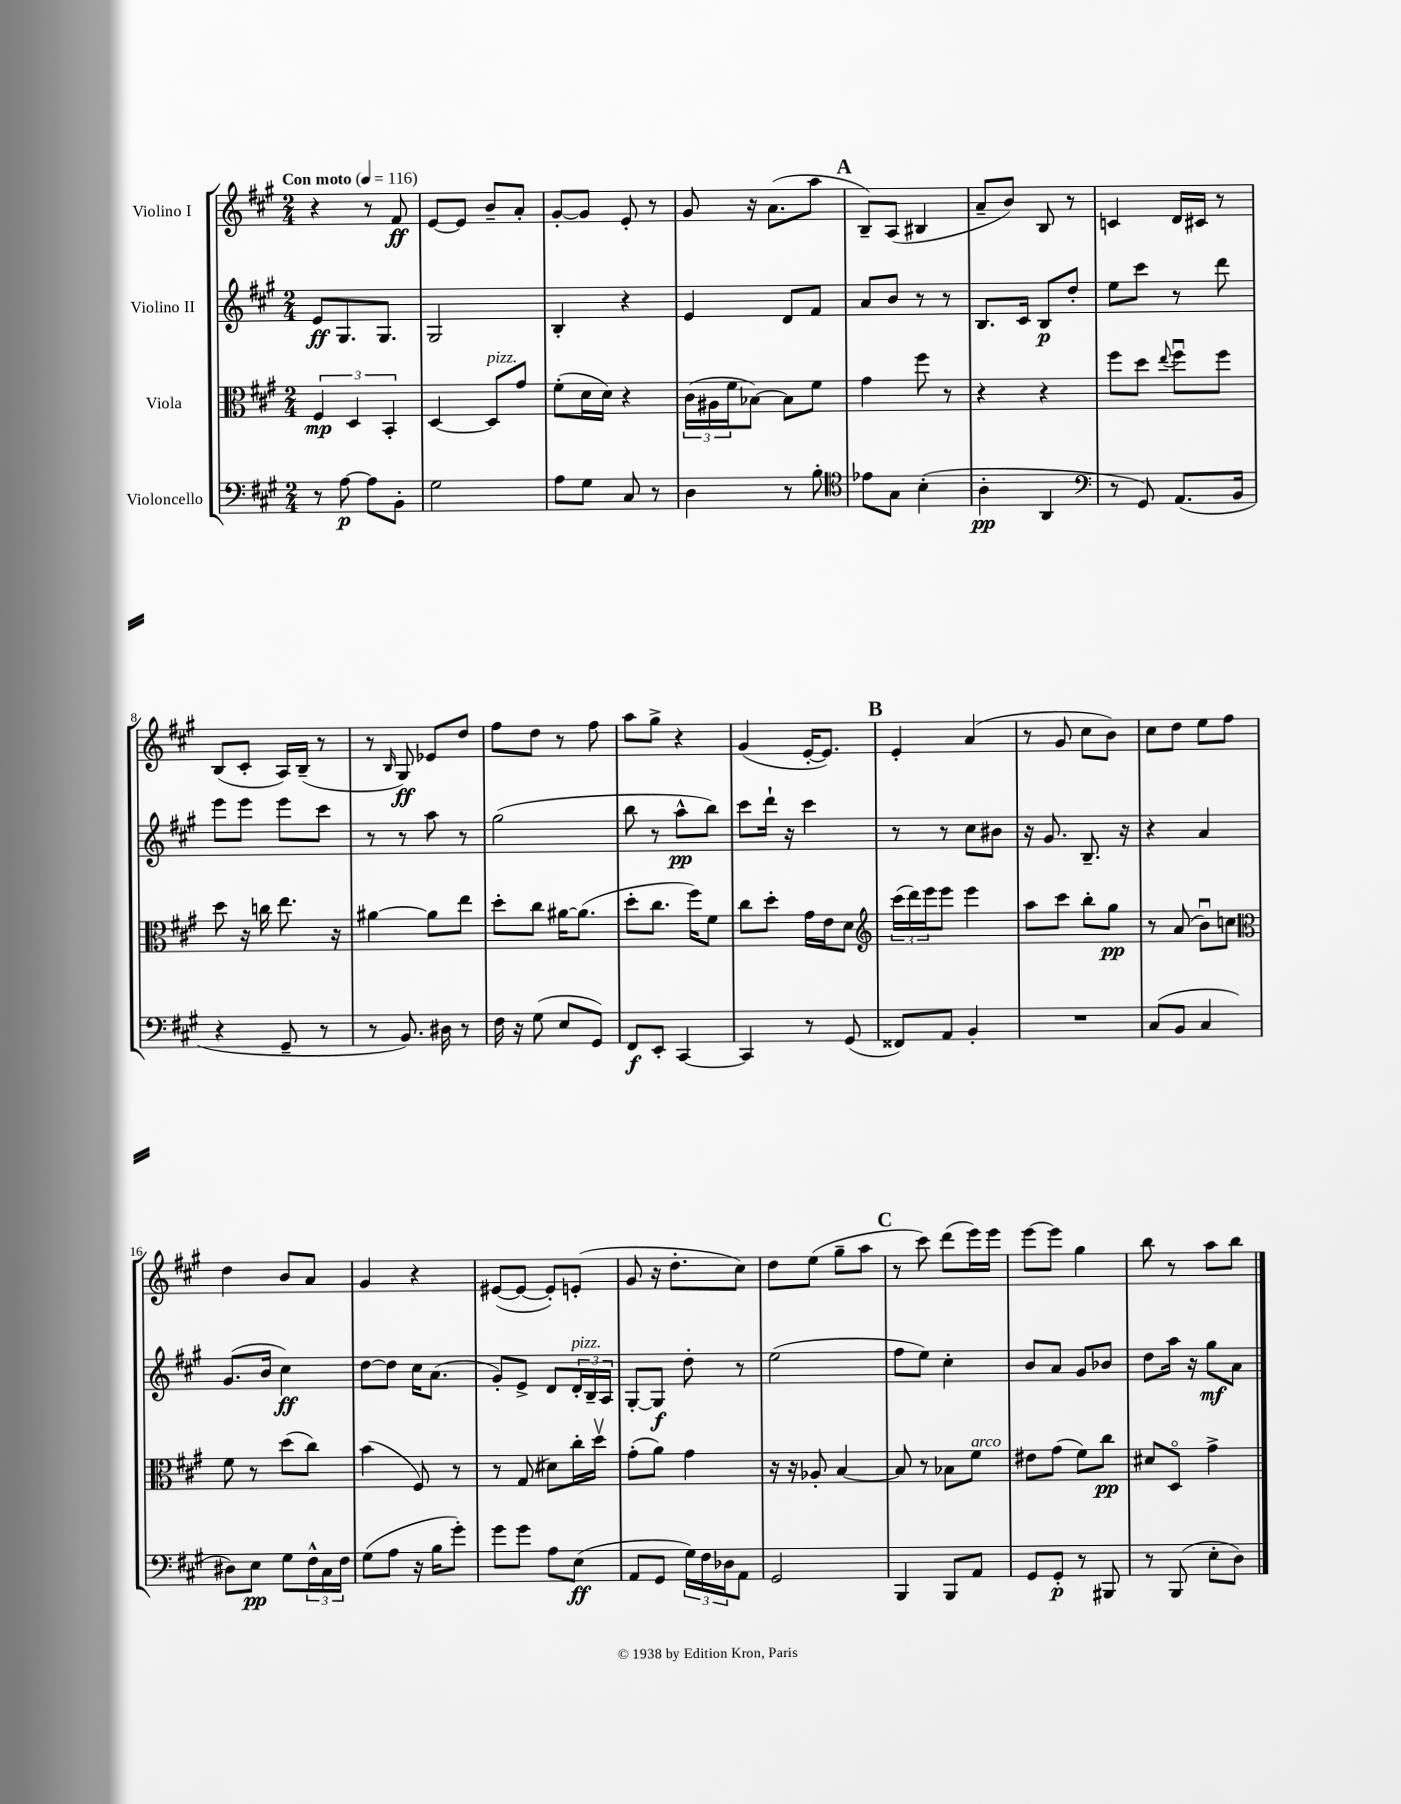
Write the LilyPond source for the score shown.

<<
\new StaffGroup <<
\new Staff = "s0" \with { instrumentName = "Violino I" } {
    \clef treble \key a \major \numericTimeSignature \time 2/4 \tempo "Con moto" 4 = 116
    r4 r8 fis'8\ff |
    e'8~ e'8 b'8-- a'8-. |
    gis'8~-. gis'8 e'8-. r8 |
    gis'8 r16 a'8.( a''8 |
    \mark \markup { \bold "A" } b8--) a8( bis4 |
    a'8-- b'8) b8 r8 |
    c'4 d'16 cis'16 r8 |
    b8( cis'8-. a16) b16--( r8 |
    r8 \grace { b16 } gis8\ff) ees'8 d''8 |
    fis''8 d''8 r8 fis''8 |
    a''8 gis''8-> r4 |
    gis'4( e'16~-. e'8.) |
    \mark \markup { \bold "B" } e'4-. a'4( |
    r8 gis'8 cis''8 b'8) |
    cis''8 d''8 e''8 fis''8 |
    d''4 b'8 a'8 |
    gis'4 r4 |
    eis'8~( eis'8~ eis'8-.) e'8-.( |
    gis'8 r16 d''8.-. cis''8) |
    d''8 e''8( gis''8-- a''8 |
    \mark \markup { \bold "C" } r8 cis'''8) d'''8( e'''16) e'''16 |
    e'''8~ e'''8 gis''4 |
    b''8 r8 a''8 b''8 \bar "|." |
}
\new Staff = "s1" \with { instrumentName = "Violino II" } {
    \clef treble \key a \major \numericTimeSignature \time 2/4
    e'8\ff gis8. gis8. |
    gis2 |
    b4-. r4 |
    e'4 d'8 fis'8 |
    \mark \markup { \bold "A" } a'8 b'8 r8 r8 |
    b8. cis'16 b8\p d''8-. |
    e''8 cis'''8 r8 d'''8 |
    e'''8 e'''8 e'''8 cis'''8 |
    r8 r8 a''8 r8 |
    gis''2( |
    b''8 r8 a''8-^\pp b''8) |
    cis'''8 d'''16-! r16 cis'''4 |
    \mark \markup { \bold "B" } r8 r8 cis''8 bis'8 |
    r16 gis'8. b8.-- r16 |
    r4 a'4 |
    gis'8.( b'16 cis''4\ff) |
    d''8~ d''8 cis''16 a'8.( |
    gis'8-.) e'8-> d'8 \tuplet 3/2 { d'16-.^\markup { \italic "pizz." } b16-- a16 } |
    gis8~-. gis8\f d''8-. r8 |
    e''2( |
    \mark \markup { \bold "C" } fis''8 e''8) cis''4-. |
    b'8 a'8 gis'8 bes'8 |
    d''8 a''16 r16 gis''8\mf a'8 \bar "|." |
}
\new Staff = "s2" \with { instrumentName = "Viola" } {
    \clef alto \key a \major \numericTimeSignature \time 2/4
    \tuplet 3/2 { fis4\mp d4 b,4-. } |
    d4~ d8^\markup { \italic "pizz." } gis'8 |
    fis'8-.( d'16 d'16) r4 |
    \tuplet 3/2 { cis'16( ais16 fis'16 } bes8~) bes8 fis'8 |
    \mark \markup { \bold "A" } gis'4 fis''8 r8 |
    r4 r4 |
    fis''8 d''8 \appoggiatura { e''8 } fis''8\downbow fis''8 |
    d''8 r16 c''16 e''8. r16 |
    ais'4~ ais'8 e''8 |
    d''8-. cis''8 ais'16~ ais'8.( |
    d''8-. cis''8. fis''16) fis'8 |
    cis''8 d''8-. gis'16 e'16 d'8 |
    \mark \markup { \bold "B" } \clef treble \tuplet 3/2 { cis'''16( d'''16) e'''16 } e'''8 e'''4 |
    a''8 cis'''8 b''8-. gis''8\pp |
    r8 a'8( b'8\downbow) c''8 |
    \clef alto fis'8 r8 d''8( cis''8) |
    b'4( fis8) r8 |
    r8 gis8( dis'8) cis''16-. d''16\upbow |
    gis'8-.( a'8) gis'4 |
    r16 r16 aes8-. b4~ |
    \mark \markup { \bold "C" } b8 r8 bes8 fis'8^\markup { \italic "arco" } |
    eis'8 gis'8( fis'8) cis''8\pp |
    dis'8 d8\flageolet gis'4-> \bar "|." |
}
\new Staff = "s3" \with { instrumentName = "Violoncello" } {
    \clef bass \key a \major \numericTimeSignature \time 2/4
    r8 a8~\p a8 b,8-. |
    gis2 |
    a8 gis8 cis8 r8 |
    d4 r8 b8-. |
    \mark \markup { \bold "A" } \clef tenor ees'8 gis8 b4-.( |
    a4-.\pp a,4 |
    \clef bass r8 gis,8) a,8.( b,16 |
    r4 gis,8-- r8 |
    r8 b,8.) dis16 r8 |
    fis16 r16 gis8( e8 gis,8) |
    fis,8\f e,8-. cis,4~ |
    cis,4 r8 gis,8( |
    \mark \markup { \bold "B" } fisis,8) a,8 b,4-. |
    R2 |
    cis8( b,8 cis4 |
    dis8) e8\pp gis8 \tuplet 3/2 { fis16-^ cis16 fis16 } |
    gis8( a8 r16 b16 gis'8-.) |
    gis'8 gis'8 a8 e8\ff( |
    a,8 gis,8 \tuplet 3/2 { gis16) fis16 des16 } a,8 |
    gis,2 |
    \mark \markup { \bold "C" } b,,4 b,,8 a,8 |
    gis,8 gis,8-.\p r8 bis,,8 |
    r8 b,,8( e8-. d8) \bar "|." |
}
>>
>>
